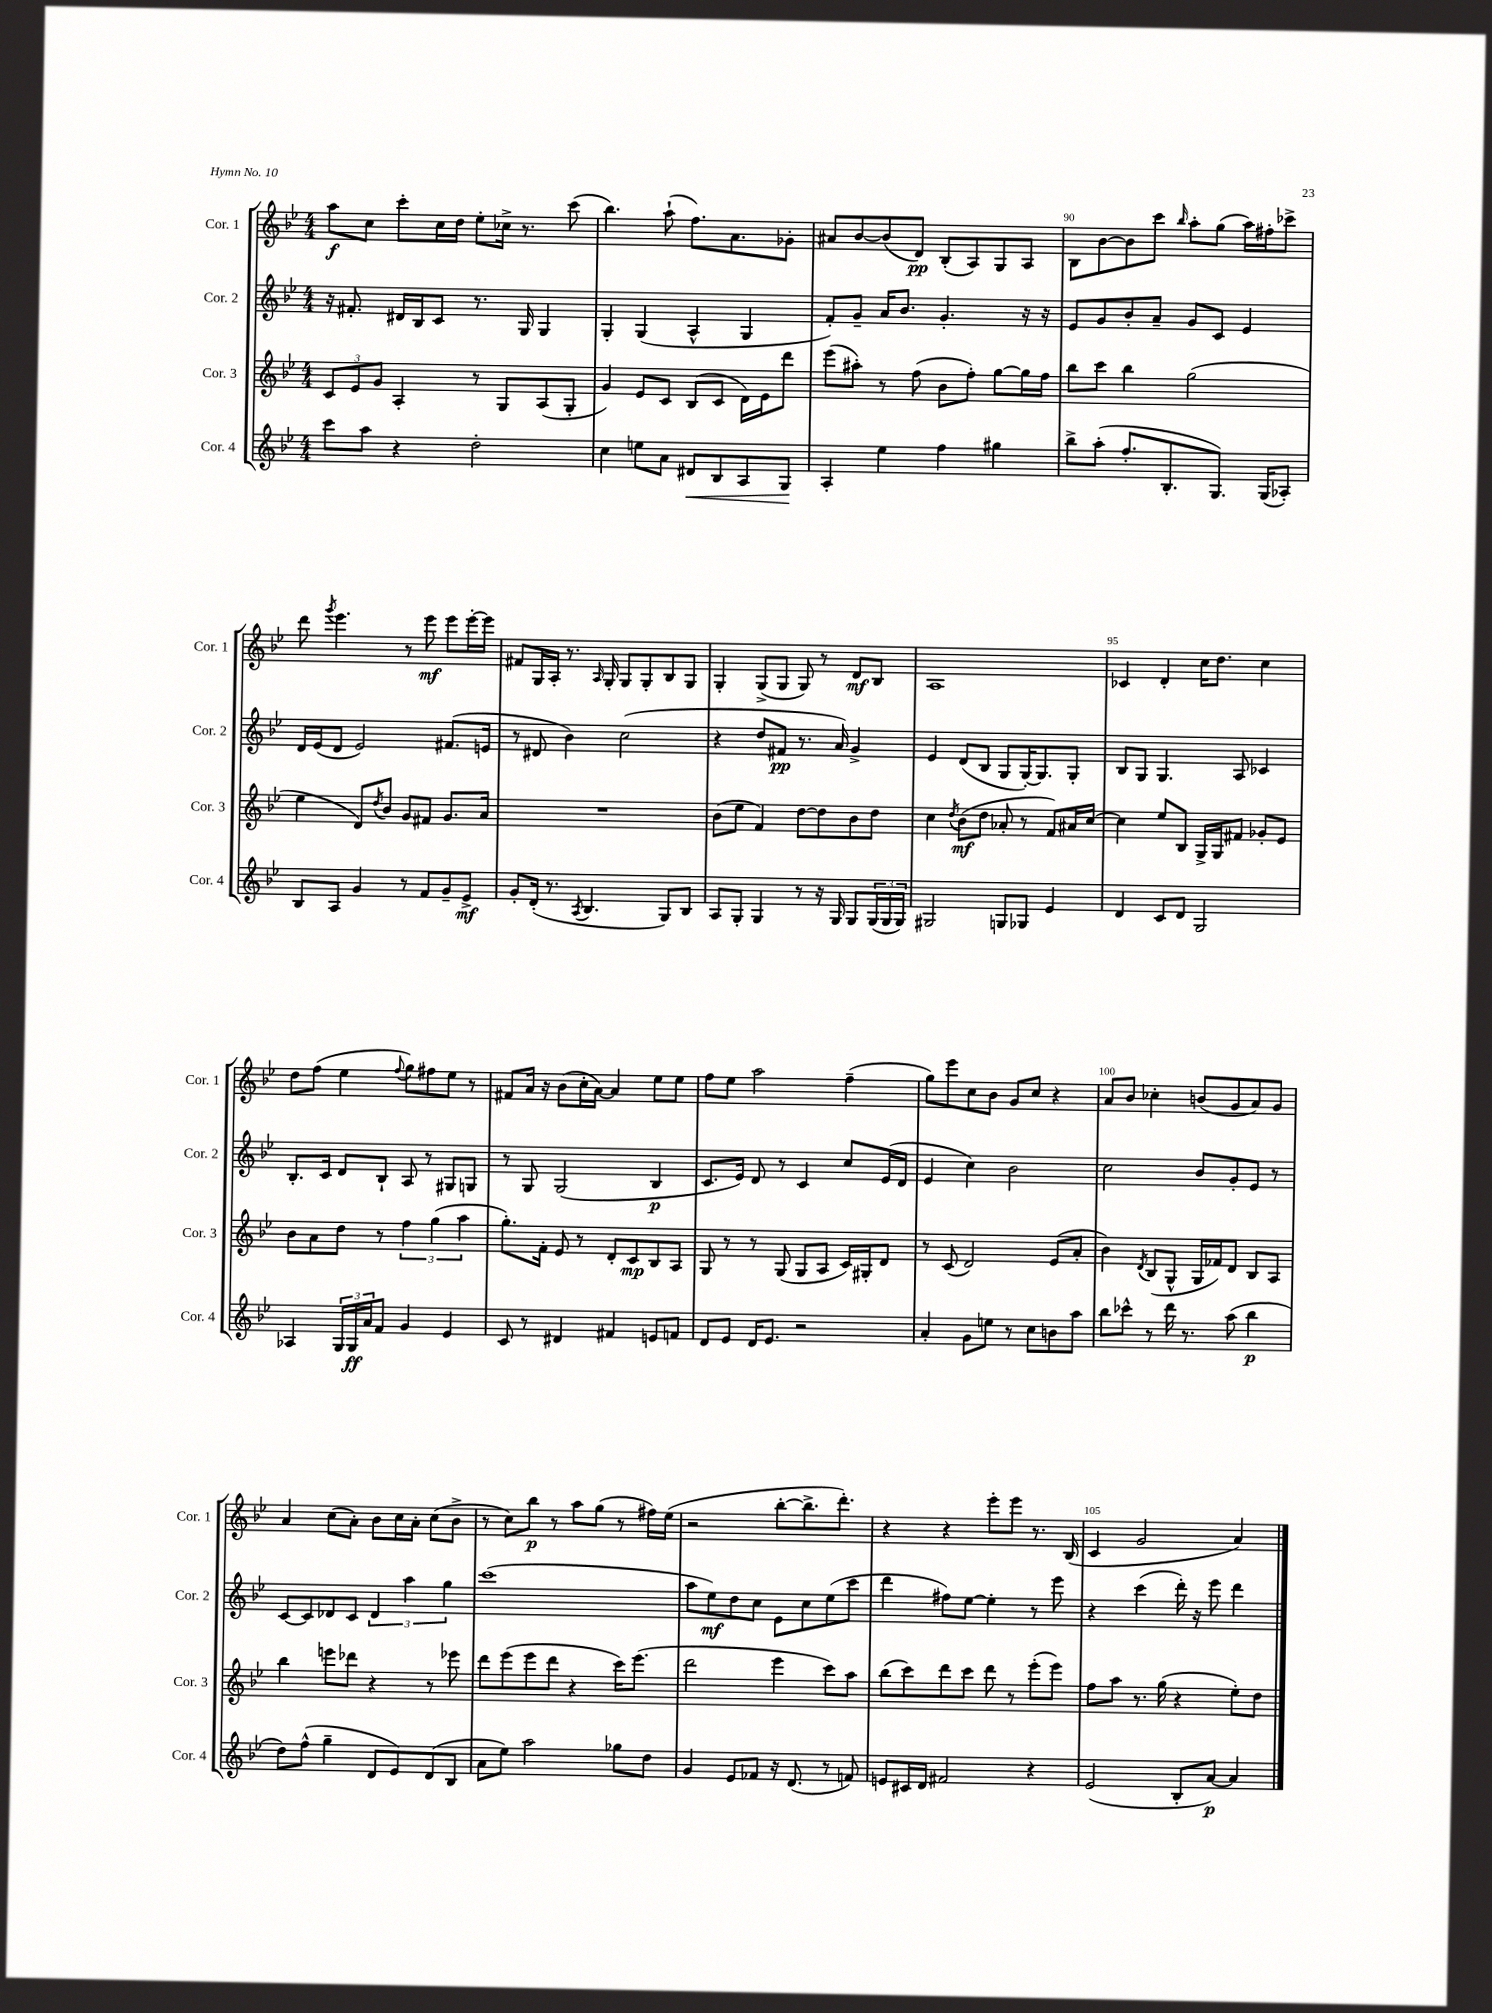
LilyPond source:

<<
\new StaffGroup <<
\new Staff = "s0" \with { instrumentName = "Cor. 1" shortInstrumentName = "Cor. 1" } {
    \clef treble \key bes \major \numericTimeSignature \time 4/4
    a''8\f c''8 c'''8-. c''16 d''16 ees''8-. ces''16-> r8. c'''8( |
    bes''4.) a''8-!( f''8.) a'8. ges'8-. |
    ais'8 bes'8~ bes'8( d'8\pp) bes8-.( a8) g8 a8 |
    bes8 bes'8~ bes'8 c'''8 \grace { bes''16 } a''8-. g''8( a''16) fis''16-. ces'''8-> |
    d'''8 \acciaccatura { g'''8 } ees'''4. r8 ees'''8\mf ees'''8 ees'''16~-. ees'''16 |
    fis'8 g16 a16-. r8. \grace { a16 } g16-. g8 g8-. bes8 g8 |
    g4-. g8->( g8 g8) r8 d'8\mf bes8 |
    a1 |
    ces'4 d'4-. c''16 d''8. c''4 |
    d''8 f''8( ees''4 \appoggiatura { f''8 } g''8) fis''8 ees''8 r8 |
    fis'8 a'16 r16 bes'8( c''16-. a'16~) a'4 ees''8 ees''8 |
    f''8 ees''8 a''2 f''4--( |
    g''8) ees'''8 c''8 bes'8 g'8 c''8 r4 |
    a'8 bes'8 ces''4-. b'8( g'8 a'8) g'8 |
    a'4 c''8( a'8-.) bes'8 c''16 a'16-. c''8( bes'8-> |
    r8 c''8) bes''8\p r8 a''8 g''8( r8 fis''16) ees''16( |
    r2 bes''8~-. bes''8.-> d'''8.-.) |
    r4 r4 ees'''8-. ees'''8 r8. bes16( |
    c'4 g'2 a'4) \bar "|." |
}
\new Staff = "s1" \with { instrumentName = "Cor. 2" shortInstrumentName = "Cor. 2" } {
    \clef treble \key bes \major \numericTimeSignature \time 4/4
    r16 fis'8.-. dis'16 bes16 c'8 r8. g16 g4 |
    g4-. g4( a4-^ g4 |
    f'8-.) g'8-- a'16 bes'8. g'4.-. r16 r16 |
    ees'8 g'8 bes'8-. a'8-- g'8 c'8 ees'4 |
    d'16 ees'16( d'8 ees'2) fis'8.( e'16 |
    r8 dis'8 bes'4) c''2( |
    r4 d''8 fis'8\pp r8. a'16) g'4-> |
    ees'4 d'8( bes8 g8 g16~-.) g8. g8-. |
    bes8 g8 g4. a8 ces'4 |
    bes8.-. c'16 d'8 bes8-! a8 r8 gis8 g8 |
    r8 g8 g2( bes4\p |
    c'8. ees'16) d'8 r8 c'4 c''8 ees'16( d'16 |
    ees'4 c''4) bes'2 |
    c''2 bes'8 g'8-. ees'8 r8 |
    c'8~ c'8 des'8 c'8 \tuplet 3/2 { des'4 a''4 g''4 } |
    c'''1( |
    a''8 ees''8\mf) d''8 c''8 ees'8 c''8 ees''8( c'''8 |
    d'''4 fis''8) ees''8~ ees''4-. r8 ees'''8 |
    r4 c'''4( d'''16-.) r16 ees'''8 d'''4 \bar "|." |
}
\new Staff = "s2" \with { instrumentName = "Cor. 3" shortInstrumentName = "Cor. 3" } {
    \clef treble \key bes \major \numericTimeSignature \time 4/4
    \tuplet 3/2 { c'8 ees'8 g'8 } a4-. r8 g8 a8( g8-. |
    g'4) ees'8 c'8 bes8( c'8 d'16) ees'16 d'''8 |
    ees'''8( ais''8-.) r8 f''8( bes'8 f''8-.) g''8~ g''16 f''16 |
    bes''8 c'''8 bes''4 g''2( |
    ees''4 d'8) \acciaccatura { d''8 } bes'8 g'8 fis'8 g'8. a'16 |
    R1 |
    bes'8( ees''8 f'4) d''8~ d''8 bes'8 d''8 |
    c''4 \acciaccatura { d''8 } bes'8\mf( d''8 aes'8-. r8 f'8) ais'16 c''16~ |
    c''4 ees''8 bes8 g16-> g16 fis'8 ges'8-. ees'8 |
    bes'8 a'8 d''8 r8 \tuplet 3/2 { f''4 g''4( a''4 } |
    g''8.-.) f'16-. ees'8 r8 d'8-. c'8\mp bes8 a8 |
    g8 r8 r8 g8( g8 a8 c'16) gis16-. d'8 |
    r8 c'8( d'2) ees'8( a'8-. |
    bes'4) \acciaccatura { d'8 } bes8( g8-^ g16 fes'16) d'8 bes8 a8 |
    bes''4 e'''8 des'''8 r4 r8 ees'''8 |
    d'''8 ees'''8( ees'''8 d'''8 r4 c'''16) ees'''8.( |
    d'''2 ees'''4 c'''8) a''8 |
    bes''8( c'''8) d'''8 c'''8 d'''8 r8 ees'''8-.( ees'''8) |
    f''8 a''8 r8. g''16( r4 ees''8-.) d''8 \bar "|." |
}
\new Staff = "s3" \with { instrumentName = "Cor. 4" shortInstrumentName = "Cor. 4" } {
    \clef treble \key bes \major \numericTimeSignature \time 4/4
    c'''8 a''8 r4 d''2-. |
    c''4 e''8 a'8 dis'8\< bes8 a8 g8\! |
    a4-. ees''4 f''4 gis''4 |
    bes''8-> a''8-.( f''8.-. bes8.-. g8.) g16( aes8-.) |
    bes8 a8 g'4 r8 f'8 g'8-- ees'8->\mf |
    g'8-. d'16-.( r8. \acciaccatura { a8 } bes4. g8) bes8 |
    a8 g8-. g4 r8 r16 g16 g8 \tuplet 3/2 { g16( g16 g16) } |
    gis2 g8 ges8 ees'4 |
    d'4 c'8 d'8 g2 |
    aes4 \tuplet 3/2 { g16 g16\ff a'16 } f'8 g'4 ees'4 |
    c'8 r8 dis'4 fis'4 e'8 f'8 |
    d'8 ees'8 d'16 ees'8. r2 |
    a'4-. g'8 e''8 r8 c''8 b'8 a''8 |
    bes''8 ces'''8-^ r8 d'''16 r8. a''8( bes''4\p |
    d''8) f''8-^( g''4-- d'8 ees'8) d'8( bes8 |
    a'8 ees''8) a''2 ges''8 d''8 |
    g'4 ees'8 fes'8 r16 d'8.( r8 f'8) |
    e'8 cis'16 d'16 fis'2 r4 |
    ees'2( bes8-. a'8~\p) a'4 \bar "|." |
}
>>
>>
\layout { \context { \Score currentBarNumber = #87 \override BarNumber.break-visibility = ##(#f #t #t) barNumberVisibility = #(every-nth-bar-number-visible 5) } }
